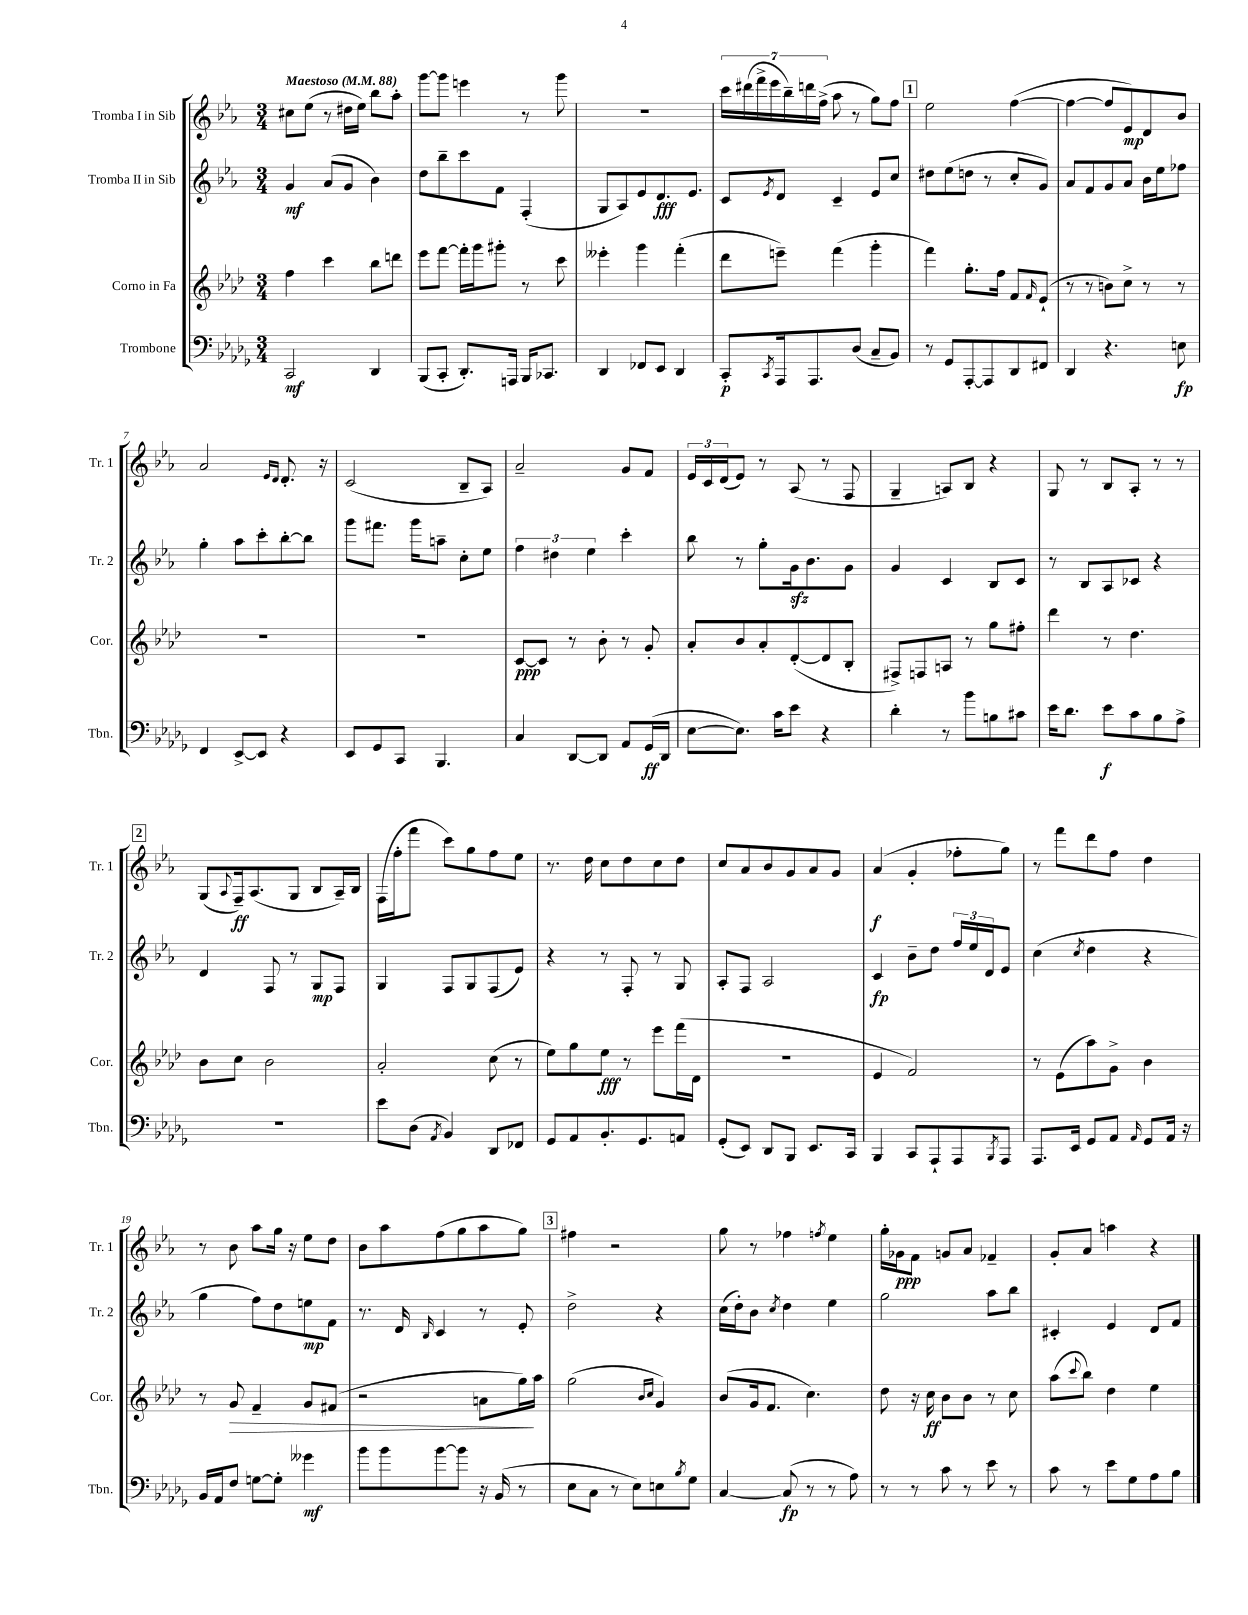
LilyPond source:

<<
\new StaffGroup <<
\new Staff = "s0" \with { instrumentName = "Tromba I in Sib" shortInstrumentName = "Tr. 1" } {
    \clef treble \key ees \major \numericTimeSignature \time 3/4 \tempo "Maestoso" 4 = 88
    cis''8 ees''8( r8 dis''16 ees''16) bes''8 aes''8-. |
    g'''8~ g'''8 e'''4 r8 g'''8 |
    R2. |
    \tuplet 7/4 { c'''16 dis'''16( f'''16-> ees'''16 bes''16--) d'''16 f''16->( } aes''8 r8 g''8) f''8 |
    \mark \markup { \box "1" } ees''2 f''4~( |
    f''4~ f''8 ees'8\mp) d'8 bes'8 |
    aes'2 \grace { ees'16 d'16 } d'8.-. r16 |
    c'2( bes8-- aes8) |
    aes'2-- g'8 f'8 |
    \tuplet 3/2 { ees'16 c'16 d'16( } ees'8) r8 aes8( r8 f8 |
    g4-- a8) bes8 r4 |
    g8 r8 bes8 aes8-. r8 r8 |
    \mark \markup { \box "2" } g8( \appoggiatura { aes8 } f16--\ff) aes8.( g8 bes8 aes16--) bes16 |
    f16( f''16-. f'''8 c'''8) g''8 f''8 ees''8 |
    r8. d''16 c''8 d''8 c''8 d''8 |
    c''8 aes'8 bes'8 g'8 aes'8 g'8 |
    aes'4\f( g'4-. fes''8-. g''8) |
    r8 f'''8 d'''8 f''8 d''4 |
    r8 bes'8 aes''8 g''16 r16 ees''8 d''8 |
    bes'8 aes''8 f''8( g''8 aes''8 g''8) |
    \mark \markup { \box "3" } fis''4 r2 |
    g''8 r8 fes''4 \acciaccatura { f''8 } ees''4 |
    g''16-. ges'16\ppp f'8 g'8 aes'8 fes'4-- |
    g'8-. aes'8 a''4 r4 \bar "|." |
}
\new Staff = "s1" \with { instrumentName = "Tromba II in Sib" shortInstrumentName = "Tr. 2" } {
    \clef treble \key ees \major \numericTimeSignature \time 3/4
    g'4\mf aes'8( g'8 bes'4) |
    d''8 bes''8-- c'''8 f'8 f4-.( |
    g8 aes8) ees'8 d'8.\fff ees'8. |
    c'8 \acciaccatura { ees'8 } d'8 c'4-- ees'8 c''8 |
    \mark \markup { \box "1" } dis''8 ees''8( d''8 r8 c''8-. g'8) |
    aes'8 f'8 g'8 aes'8 bes'16 ees''16 fes''8 |
    g''4-. aes''8 c'''8-. bes''8~-. bes''8 |
    g'''8 fis'''8. g'''16 a''8-- c''8-. ees''8 |
    \tuplet 3/2 { f''4 dis''4 ees''4 } c'''4-. |
    bes''8 r8 g''8-. g'16\sfz bes'8. g'8 |
    g'4 c'4 bes8 c'8 |
    r8 bes8 aes8 ces'8 r4 |
    \mark \markup { \box "2" } d'4 f8 r8 g8\mp f8 |
    g4 f8 g8 f8( ees'8) |
    r4 r8 f8-. r8 g8 |
    aes8-. f8 aes2 |
    c'4\fp bes'8-- d''8 \tuplet 3/2 { f''16 ees''16 d'16 } ees'8 |
    c''4( \acciaccatura { c''8 } d''4 r4 |
    g''4 f''8) d''8 e''8\mp f'8 |
    r8. d'16 \grace { bes16 } c'4 r8 ees'8-. |
    \mark \markup { \box "3" } d''2-> r4 |
    c''16( d''16-.) bes'8 \acciaccatura { c''8 } d''4 ees''4 |
    g''2 aes''8 bes''8 |
    cis'4-. ees'4 d'8 f'8 \bar "|." |
}
\new Staff = "s2" \with { instrumentName = "Corno in Fa" shortInstrumentName = "Cor." } {
    \clef treble \key aes \major \numericTimeSignature \time 3/4
    f''4 c'''4 bes''8 d'''8 |
    ees'''8 f'''8~ f'''16-. g'''16 gis'''8-. r8 c'''8 |
    eeses'''4-. g'''4 f'''4-.( |
    des'''8 e'''8--) f'''4( g'''4-. |
    \mark \markup { \box "1" } f'''4) g''8.-. f''16 f'8 \grace { f'16 } ees'8-!( |
    r8 r8 b'8) c''8-> r8 r8 |
    R2. |
    R2. |
    c'8~\ppp c'8 r8 bes'8-. r8 g'8-. |
    aes'8-. bes'8 aes'8-. des'8~-.( des'8 bes8-. |
    fis8->) f8 a8 r8 g''8 fis''8-. |
    des'''4 r8 des''4. |
    \mark \markup { \box "2" } bes'8 c''8 bes'2 |
    aes'2-. c''8( r8 |
    ees''8) g''8 ees''8\fff r8 ees'''8 f'''16( des'16 |
    R2. |
    ees'4 f'2) |
    r8 ees'8( aes''8) g'8-> bes'4 |
    r8 g'8\> f'4-- g'8 fis'8( |
    r2 a'8 g''16\!) aes''16 |
    \mark \markup { \box "3" } g''2( \grace { bes'16 c''16 } g'4) |
    bes'8( g'16 f'8. c''4.) |
    des''8 r16 c''16\ff bes'8 bes'8 r8 c''8 |
    aes''8( \appoggiatura { c'''8 } bes''8) des''4 ees''4 \bar "|." |
}
\new Staff = "s3" \with { instrumentName = "Trombone" shortInstrumentName = "Tbn." } {
    \clef bass \key des \major \numericTimeSignature \time 3/4
    c,2\mf des,4 |
    bes,,8( c,8-. des,8.-.) a,,16 bes,,16 ces,8. |
    des,4 fes,8 ees,8 des,4 |
    c,8-.\p \acciaccatura { c,8 } aes,,16 aes,,8. des8( c8-- bes,8) |
    \mark \markup { \box "1" } r8 ges,8 aes,,8~-. aes,,8 des,8 fis,8 |
    des,4 r4. e8\fp |
    f,4 ees,8~-> ees,8 r4 |
    ees,8 ges,8 c,8 bes,,4. |
    c4 des,8~ des,8 aes,8 ges,16\ff( des,16 |
    ees8~ ees8.) c'16 ees'8 r4 |
    des'4-. r8 bes'8 b8 cis'8 |
    ees'16 des'8. ees'8\f c'8 bes8 aes8-> |
    \mark \markup { \box "2" } R2. |
    ees'8 des8( \acciaccatura { aes,8 } bes,4) des,8 fes,8 |
    ges,8 aes,8 bes,8.-. ges,8. a,8 |
    ges,8-.( ees,8) des,8 bes,,8 ees,8. c,16 |
    bes,,4 c,8 aes,,8-! aes,,8 \acciaccatura { bes,,8 } aes,,8 |
    aes,,8. ees,16 ges,8 aes,8 \grace { aes,16 } ges,8 aes,16 r16 |
    bes,16 aes,16 f8 g8~ g8-. geses'4\mf |
    bes'8 bes'8 bes'8~ bes'8 r16 bes,16( r8 |
    \mark \markup { \box "3" } ees8 c8 r8 ees8) e8 \acciaccatura { bes8 } ges8 |
    c4~ c8\fp( r8 r8 aes8) |
    r8 r8 c'8 r8 ees'8 r8 |
    c'8 r8 ees'8 ges8 aes8 bes8 \bar "|." |
}
>>
>>
